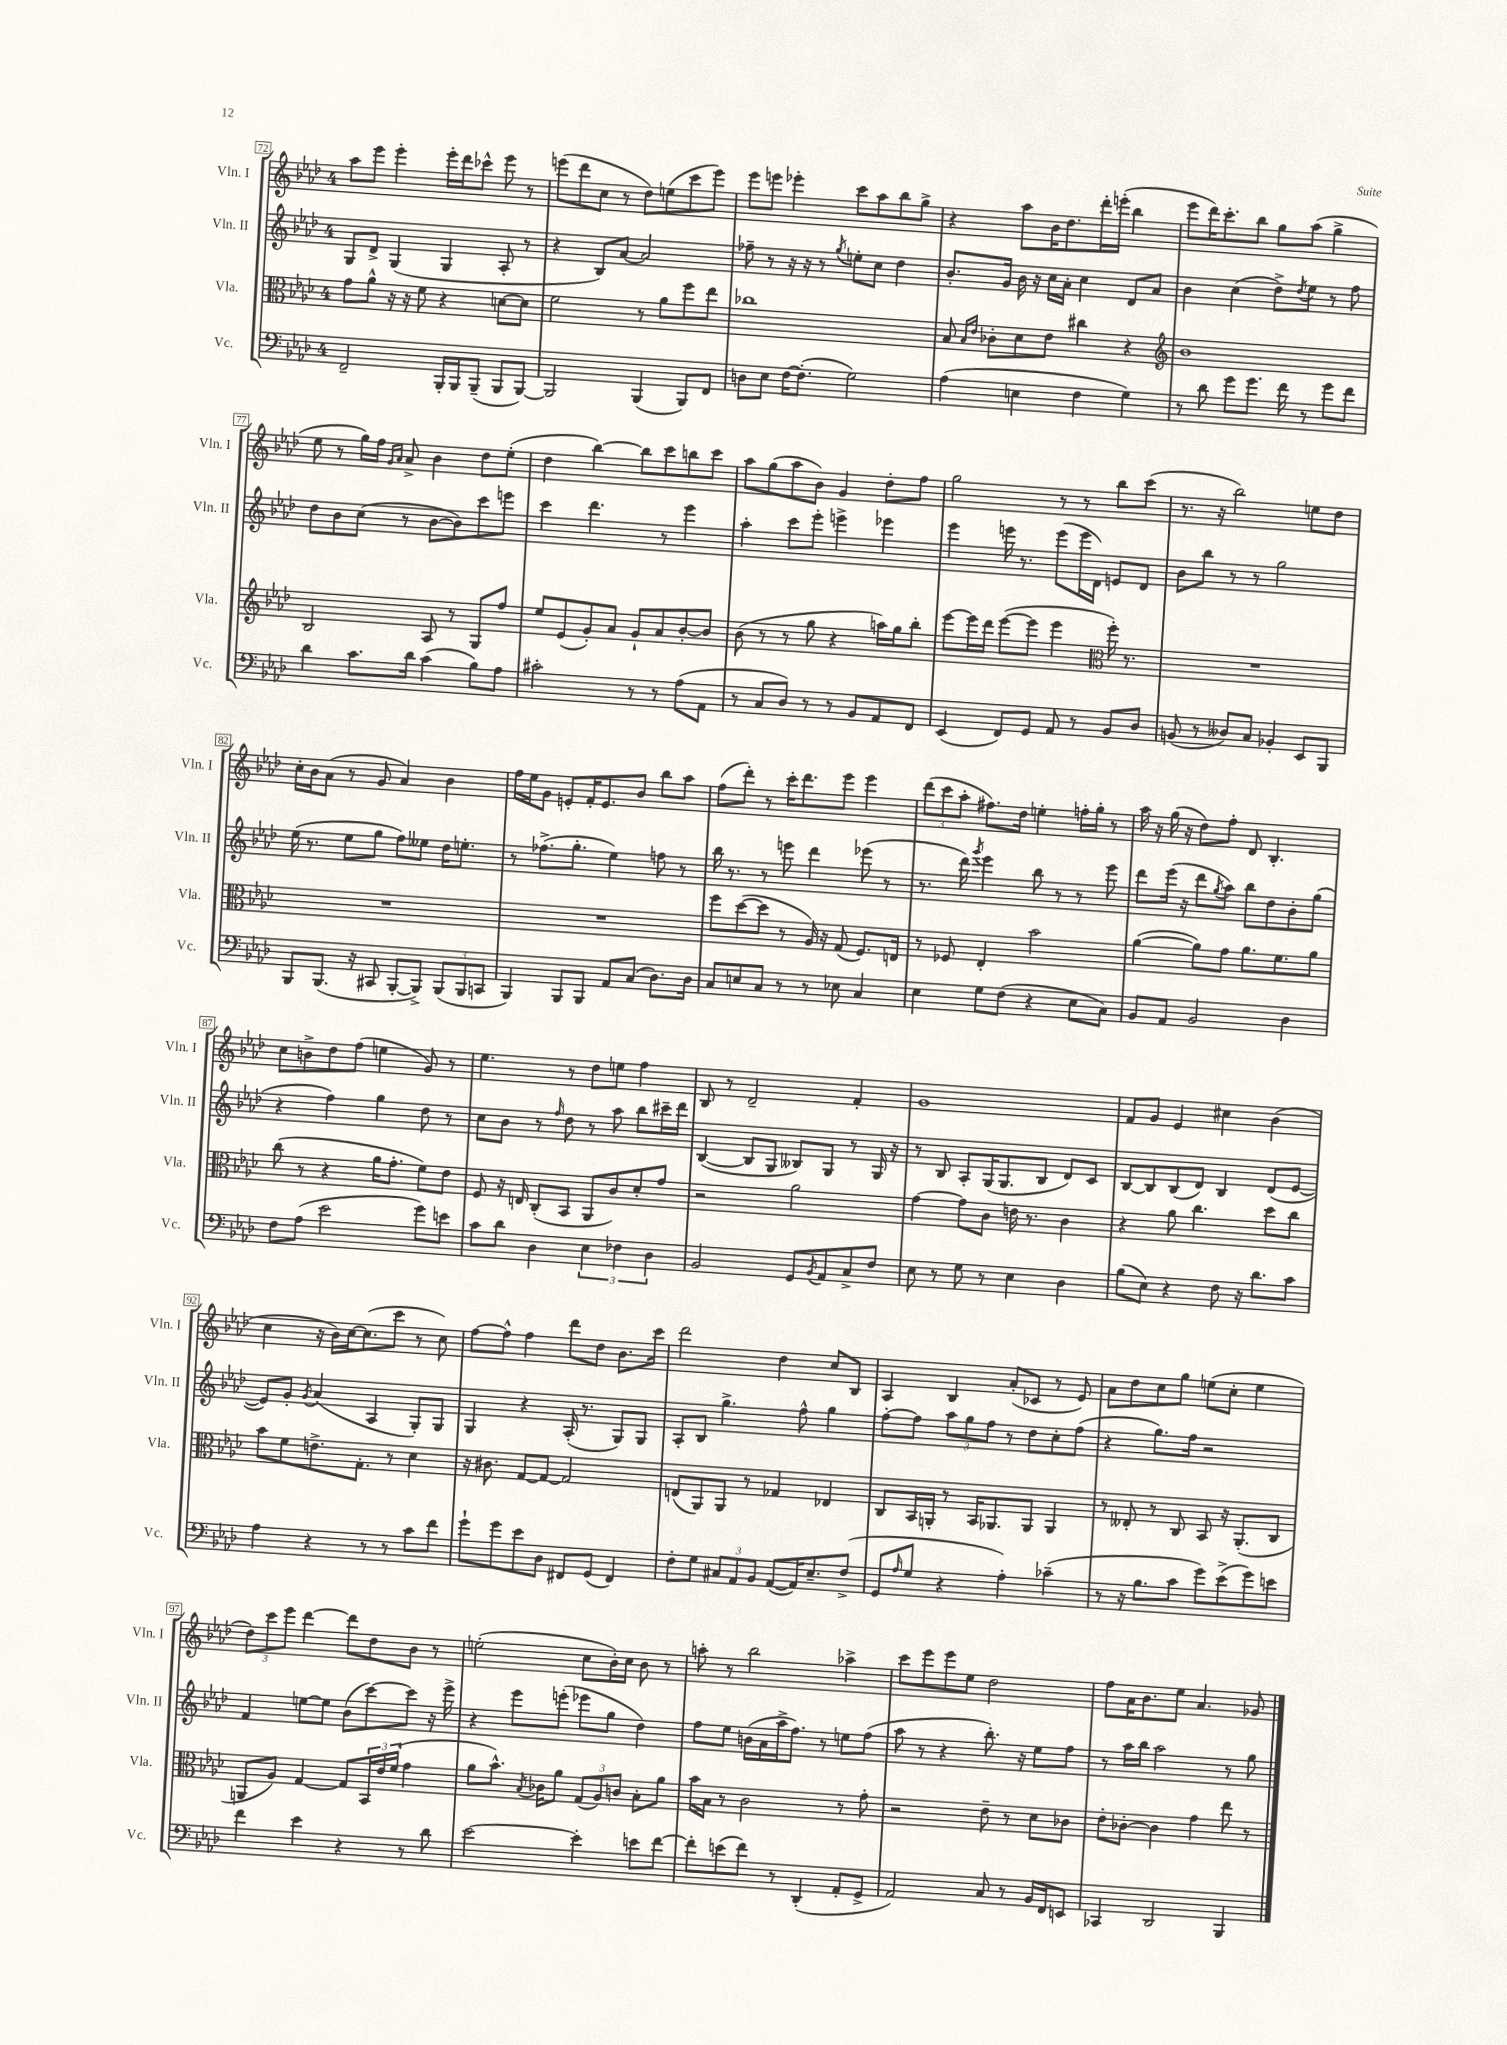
<<
\new StaffGroup <<
\new Staff = "s0" \with { instrumentName = "Vln. I" shortInstrumentName = "Vln. I" } {
    \clef treble \key aes \major \once \override Staff.TimeSignature.style = #'single-digit \time 4/4
    aes''8 ees'''8 ees'''4-. ees'''16-. des'''16 ces'''8-^ ees'''8 r8 |
    e'''8( des'''8 c''8 r8 des''8) e''8( c'''8 e'''8) |
    ees'''8 e'''8 ees'''4-. c'''8 aes''8 bes''8 g''8-> |
    r4 aes''8 bes'16 des''8. des'''16-. e'''16-.( bes''4 |
    ees'''8 des'''16) c'''8.-. bes''8 g''8 aes''8( g''4-> |
    ees''8 r8 g''16) f''16 \grace { g'16 aes'16 } aes'8-> bes'4 des''8 ees''8-.( |
    des''4 bes''4~) bes''8 c'''8 b''8 c'''8 |
    aes''8 g''8( aes''8 bes'8) g'4 des''8-. f''8 |
    g''2 r8 r8 bes''8 c'''8( |
    r8. r16 bes''2) e''8 des''8 |
    c''16-. bes'16 aes'8( r8 g'8 aes'4) bes'4 |
    f''16 ees''16 g'8 e'8-. f'16-. e'8. bes'8 bes''8 aes''8 |
    f''8( des'''8-.) r8 c'''16-. des'''8. ees'''8 ees'''4 |
    \tuplet 3/2 { des'''8( c'''8 aes''8-. } fis''8.) des''16 e''4-. f''16-. g''16-. r8 |
    aes''16 r16 g''16( r16 des''8) f''8-. des'8 bes4.-. |
    c''8 b'8-> des''8 f''8( e''4 g'8) r8 |
    ees''4. r8 des''8 e''8 f''4 |
    bes8 r8 des'2-- f'4-. |
    g'1 |
    f'8 g'8 ees'4 cis''4 bes'4( |
    c''4 r16 bes'16) c''16~ c''8.( c'''8 r8 c''8) |
    f''8~ f''8-^ f''4 des'''8 des''8 bes'8. c'''16 |
    des'''2 des''4 c''8 bes8 |
    aes4 bes4 aes'8-.( ces'8 r8 ees'8) |
    aes'8 des''8 c''8 g''8 e''8( c''8-. e''4 |
    \tuplet 3/2 { des''8) c'''8 ees'''8 } des'''4~ des'''8 des''8 bes'8 r8 |
    e''2-.( c''8 bes'16-.) c''16 bes'8 r8 |
    a''8-. r8 bes''2 aes''4-> |
    c'''8 ees'''8 ees'''8 ees''8 des''2 |
    f''8 aes'16 bes'8. ees''8 aes'4. ges'8 \bar "|." |
}
\new Staff = "s1" \with { instrumentName = "Vln. II" shortInstrumentName = "Vln. II" } {
    \clef treble \key aes \major \once \override Staff.TimeSignature.style = #'single-digit \time 4/4
    g8 des'8-> g4( g4 aes8-. r8 |
    r4 bes8) aes'8~ aes'2 |
    fes''8-- r8 r16 r16 r8 \acciaccatura { g''8 } e''8-. c''8 des''4 |
    bes'8.-. g'16 bes'16 r16 c''16 aes'16-. c''4 des'8 aes'8 |
    bes'4 c''4( des''8->) \acciaccatura { des''8 } ees''8 r8 f''8 |
    des''8 bes'8 c''8( r8 bes'8~ bes'8) c'''8 e'''8 |
    c'''4 des'''4. r8 ees'''4 |
    aes''4-. c'''8 ees'''8-. e'''4-> ees'''4 |
    ees'''4 e'''16 r8. e'''8( e'''16 des'16) e'8 des'8 |
    bes'8 bes''8 r8 r8 g''2 |
    ees''16( r8. ees''8 g''8 f''8) eeses''8 des''16 e''8.-. |
    r8 fes''8.->( g''8.-. ees''4) f''8 r8 |
    bes''16 r8. r8 e'''8 des'''4 ees'''8( r8 |
    r8. des'''16) \acciaccatura { g'''8 } ees'''4 bes''8 r8 r8 ees'''8 |
    des'''8 ees'''16( r16 des'''8 \acciaccatura { g''8 } aes''8) bes''8 des''8 bes'8-. g''8( |
    r4 f''4) g''4 des''8 r8 |
    c''8 bes'8 r8 \grace { f''16 } des''8 r8 aes''8 bes''8 cis'''16-- des'''16 |
    bes4~( bes8 g8 beses8) g8 r8 g16 r16 |
    r8 bes8 aes8-. g16( g8. bes8 des'8) c'8 |
    bes8~ bes8 bes8( des'8) bes4 des'8( ees'8~ |
    ees'8) g'8-. \acciaccatura { g'8 } aes'4( aes4 g8-.) g8 |
    g4 r4 aes16-.( r8. g8) g8 |
    aes8-. bes8 g''4.-> f''8-^ g''4 |
    f''8~-. f''8 \tuplet 3/2 { aes''8 g''8 f''8 } r8 des''8 c''8-. f''8( |
    r4 g''8.) f''16 r2 |
    f'4 e''8~ e''8 bes'8( c'''8~) c'''8 r16 ees'''16-> |
    r4 ees'''8 e'''8-.( ees'''8 g''8 des''4) |
    f''8 ees''8 b'16( aes'16 aes''16-> f''8.) r8 e''8 f''8( |
    aes''8 r8 r4 bes''8.-.) r16 ees''8 f''8 |
    r8 aes''16 bes''16 aes''2 r8 g''8 \bar "|." |
}
\new Staff = "s2" \with { instrumentName = "Vla." shortInstrumentName = "Vla." } {
    \clef alto \key aes \major \once \override Staff.TimeSignature.style = #'single-digit \time 4/4
    g'8 aes'8-^ r16 r16 f'8 r4 d'8~ d'8 |
    f'2 r8 aes'8 f''8 ees''8 |
    ces''1 |
    bes8 \grace { bes16 ees'16 } ces'8-. des'8 ees'8 cis''4 r4 |
    \clef treble bes'1 |
    bes2 aes8 r8 g8 f''8 |
    ees''8 ees'8( g'8-.) aes'8 g'8-! aes'8 bes'8~-. bes'8 |
    bes'8( r8 r8 g''8 r4 a''16) g''16 bes''8-. |
    ees'''8~ ees'''16 des'''16 ees'''8~( ees'''8 ees'''4 \clef alto f''16-.) r8. |
    R1 |
    R1 |
    R1 |
    f''8 des''8~( des''8 r8 aes16) r16 g8( f8.) e16 |
    r8 fes8 ees4-. bes'2 |
    aes'4~( aes'8) g'8 aes'8. f'8. aes'8 |
    c''8( r8 r4 aes'16 g'8.-. f'8) ees'8 |
    f8 r16 e16 c8-.( bes,8 aes,8 c'8) des'8-. g'8 |
    r2 aes'2 |
    g'4~ g'8 c'8 e'16 r8. c'4 |
    r4 aes'8 c''4. des''8 c''8 |
    bes'8 f'8 e'8.-> g8.-. r8 des'4 |
    r16 cis'8. g8~ g8~ g2 |
    e8( aes,8) aes,8 r8 ges4 ees4 |
    c8 bes,16 a,16-. r8 bes,16 aes,8. aes,8 aes,4 |
    r8 eeses8-. r8 c8 bes,8 r16 aes,8.-.( c8 |
    a,8 aes8) g4~ g8 \tuplet 3/2 { bes,16 ees'16 f'16( } g'4 |
    aes'8 bes'8.-^) \acciaccatura { bes8 } ces'16 aes'8 \tuplet 3/2 { g8( aes8) c'8 } bes8-. aes'8 |
    bes'16 bes16 r8 c'2 r8 g'8-. |
    r2 ees'8-- r8 des'8 ces'8 |
    ees'8-. ces'8~-. ces'4 g'4 ees''8 r8 \bar "|." |
}
\new Staff = "s3" \with { instrumentName = "Vc." shortInstrumentName = "Vc." } {
    \clef bass \key aes \major \once \override Staff.TimeSignature.style = #'single-digit \time 4/4
    f,2-- bes,,16-. bes,,16 bes,,8--( bes,,8 bes,,8~) |
    bes,,2 bes,,4( bes,,8) f,8 |
    d8 ees8 f16~ f8.-.( g2) |
    aes4( e4 f4 g4) |
    r8 des'8 g'8 g'8. f'16 r8 g'8 f'8 |
    des'4 c'8. des'16 c'4( bes8) aes8 |
    cis'2-. r8 r8 aes8( aes,8 |
    r8 c8 des8) r8 r8 bes,8 aes,8 f,8 |
    ees,4( f,8) g,8 aes,8 r8 bes,8 des8 |
    b,8( r8 deses8) c8 bes,4-. ees,8 bes,,8 |
    bes,,8 bes,,8.( r16 cis,8 bes,,8~-. bes,,8->) \tuplet 3/2 { bes,,8( bes,,8 c,8 } |
    bes,,4) bes,,8 bes,,8 aes,8 c8( des8.) des16 |
    c8 e8 c8 r8 r8 ees8 c4 |
    ees4 g8 f8( r4 ees8 c8) |
    bes,8 aes,8 bes,2 des4 |
    f8 aes8( ees'2 g'8) e'8 |
    c'8 des'8 des4 \tuplet 3/2 { ees4 fes4 des4 } |
    bes,2 g,8 \acciaccatura { bes,8 } aes,8 c8-> f8 |
    ees8 r8 g8 r8 ees4 des4 |
    bes8( ees8) r4 f8 r16 des'8. c'8 |
    aes4 r4 r8 r8 c'8 f'8 |
    g'8-! g'8 ees'8 des8 fis,8 g,8( fis,4) |
    f8-. g8 \tuplet 3/2 { cis8 aes,8 bes,8 } aes,8~( aes,16) ees8.-- f8->( |
    g,8 \grace { aes16 } g8 r4 aes4-.) ces'4--( |
    r8 r16 bes8. c'8 g'8) ees'8->( g'8) e'8 |
    f'4 ees'4 r4 r8 des'8 |
    ees'2~ ees'4-. e'8 f'8~ |
    f'8-. e'8( f'8) r8 des,4-.( aes,8-. g,8-> |
    aes,2) c8 r8 bes,16 f,16 e,8 |
    ces,4 des,2 bes,,4 \bar "|." |
}
>>
>>
\layout { \context { \Score currentBarNumber = #72 \override BarNumber.stencil = #(make-stencil-boxer 0.1 0.3 ly:text-interface::print) } }
